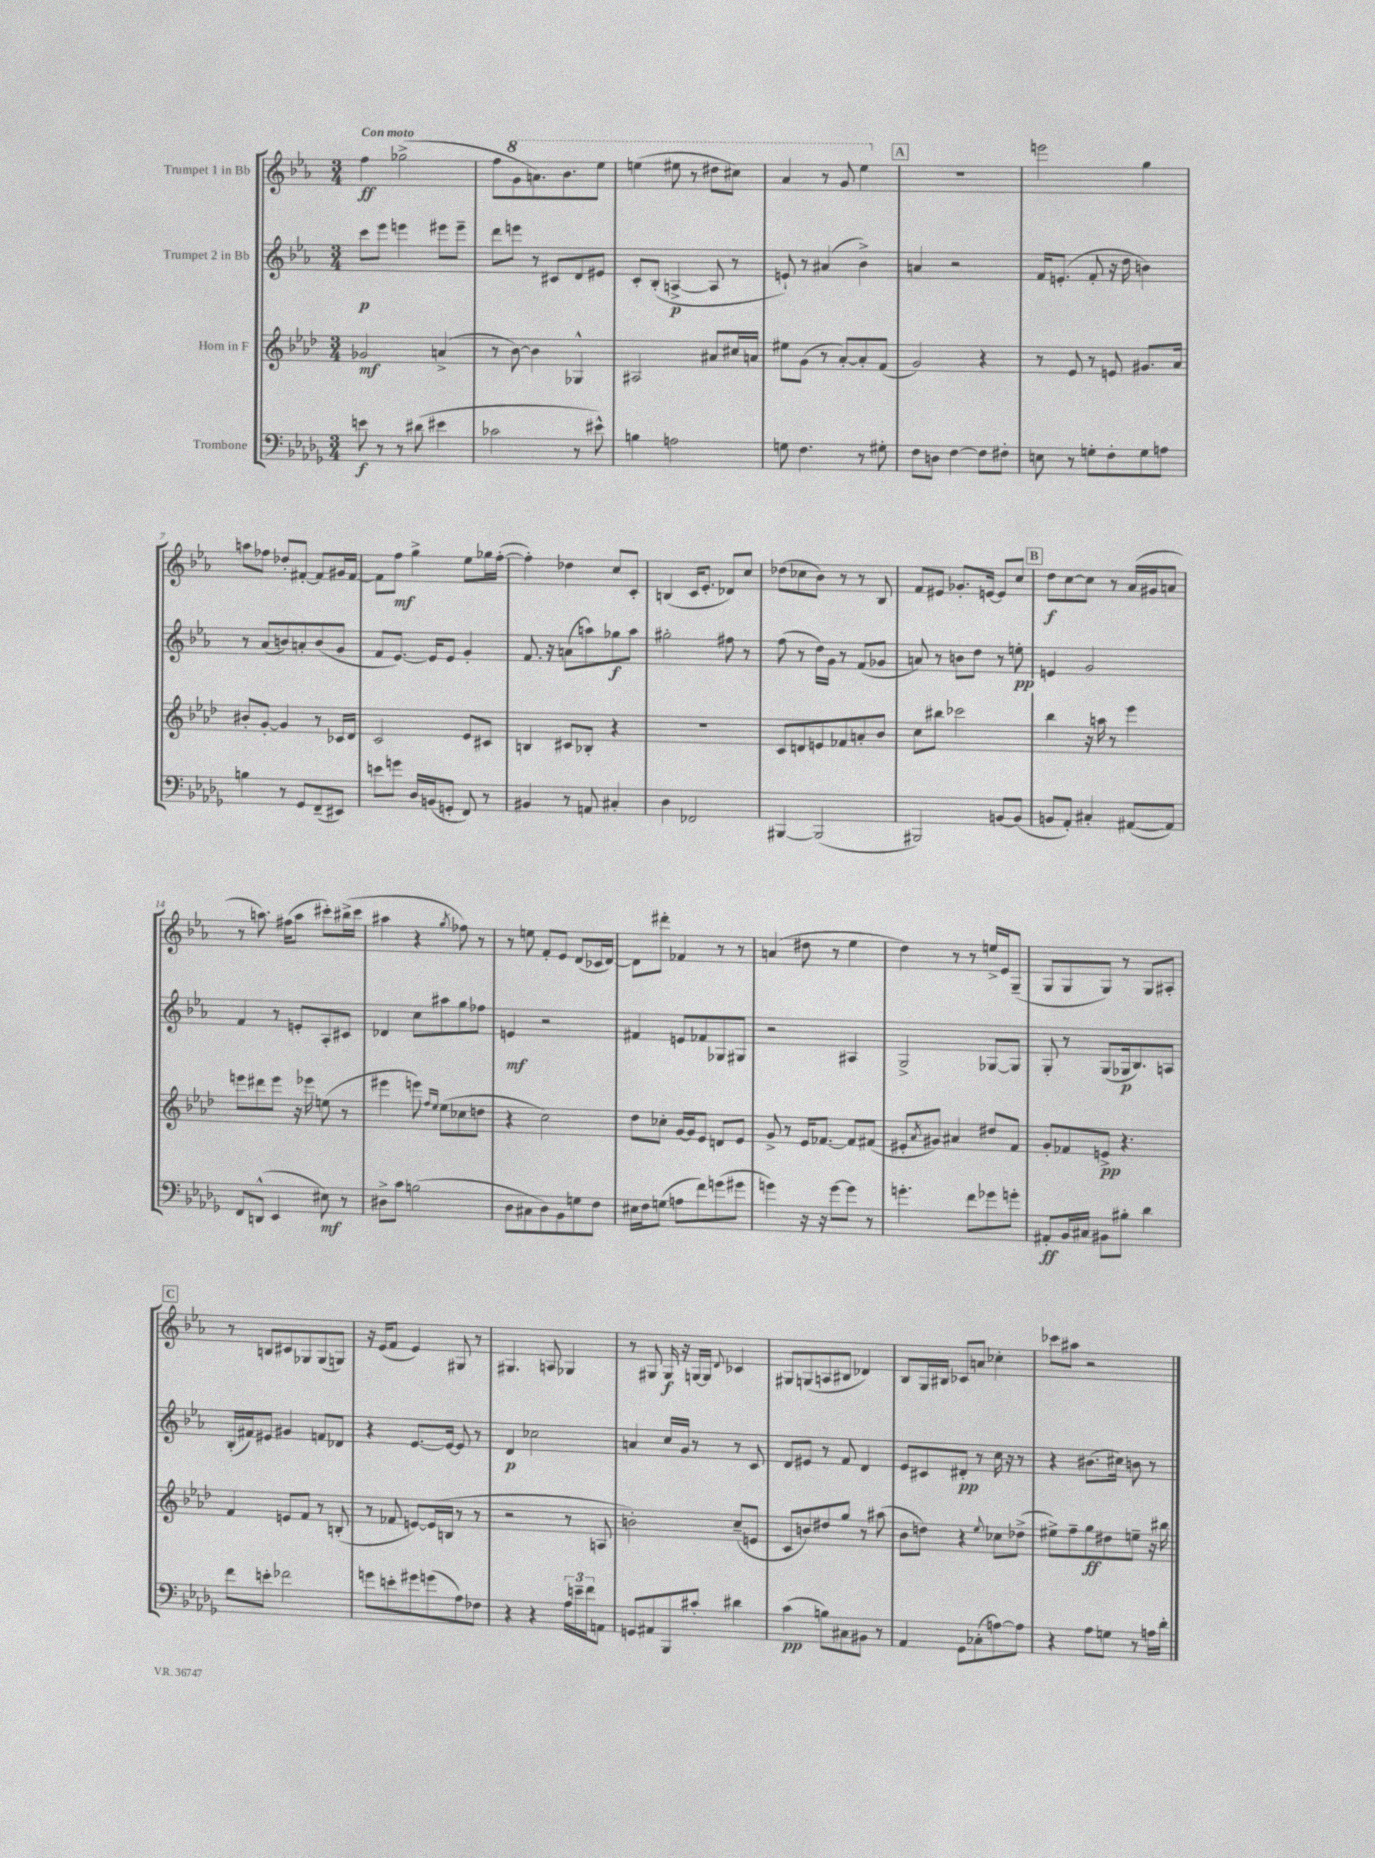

**kern	**dynam	**kern	**dynam	**kern	**dynam	**kern	**dynam
*part4	*part4	*part3	*part3	*part2	*part2	*part1	*part1
*staff4	*staff4	*staff3	*staff3	*staff2	*staff2	*staff1	*staff1
*I"Trombone	*	*I"Horn in F	*	*I"Trumpet 2 in Bb	*	*I"Trumpet 1 in Bb	*
*clefF4	*	*clefG2	*	*clefG2	*	*clefG2	*
*k[b-e-a-d-g-]	*	*k[b-e-a-d-]	*	*k[b-e-a-]	*	*k[b-e-a-]	*
*M3/4	*	*M3/4	*	*M3/4	*	*M3/4	*
=1	=1	=1	=1	=1	=1	=1	=1
!	!	!	!	!	!	!LO:TX:a:B:t=Con moto	!
8en\	f	2g-X/	mf	8ccc\L	p	4ff\	ff
8r	.	.	.	8eee-\J	.	.	.
8r	.	.	.	4eeen\	.	(2gg-X^\	.
(8d#X\	.	.	.	.	.	.	.
4e#X\	.	(4an^/	.	8eee#X\L	.	.	.
.	.	.	.	8eee#~\J	.	.	.
=2	=2	=2	=2	=2	=2	=2	=2
2c-X\	.	8r	.	8ddd\L	.	8ff\L	.
*	*	*	*	*	*	*8va	*
.	.	[8b-\)	.	8eeen\J	.	8gg\	.
.	.	4b-\]	.	8r	.	8.aan\)	.
.	.	.	.	8c#X/L	.	.	.
.	.	.	.	.	.	8.bb-\	.
8r	.	4G-X^^/	.	8d/	.	.	.
8e#X^^\)	.	.	.	8e#X/J	.	8eee-\J	.
=3	=3	=3	=3	=3	=3	=3	=3
4Bn\	.	2A#X/	.	8c'/L	.	(4eeen\	.
.	.	.	.	(8B-'/J	.	.	.
2An\	.	.	.	[4An^/	p	8eee#X\	.
.	.	.	.	.	.	8r	.
.	.	8a#X/L	.	8A/]	.	8ddd#X\L	.
.	.	16cc#X/L	.	8r	.	8ccc#X\J)	.
.	.	16an/JJ	.	.	.	.	.
=4	=4	=4	=4	=4	=4	=4	=4
8Gn\	.	8ee#X\L	.	8en`/)	.	4aa-/	.
4.F\	.	(8g\J	.	8r	.	.	.
.	.	8r	.	(4a#X/	.	8r	.
.	.	[8a-'/L)	.	.	.	8gg/	.
8r	.	8a-'/]	.	4b-^\)	.	4eee-\	.
8G#X'\	.	(8f/J	.	.	.	.	.
!!LO:REH:place=s1:t=A
=5	=5	=5	=5	=5	=5	=5	=5
*	*	*	*	*	*	*X8va	*
8F\L	.	2g/)	.	4an/	.	2.r	.
8Dn\J	.	.	.	.	.	.	.
[4F\	.	.	.	2r	.	.	.
8F\L]	.	4r	.	.	.	.	.
8F#X'\J	.	.	.	.	.	.	.
=6	=6	=6	=6	=6	=6	=6	=6
8En\	.	8r	.	16f/KL	.	2eeen\	.
.	.	.	.	(8.en'/J	.	.	.
8r	.	8e-/	.	.	.	.	.
8Gn'\L	.	8r	.	8f'/	.	.	.
8F'\	.	8en/	.	16r	.	.	.
.	.	.	.	16dd\	.	.	.
8G\	.	8.g#X/L	.	4bn\)	.	4gg\	.
8An\J	.	.	.	.	.	.	.
.	.	16a-/Jk	.	.	.	.	.
!!LO:LB:g=z
=7	=7	=7	=7	=7	=7	=7	=7
4Bn\	.	8b#X'/L	.	8r	.	8aan\L	.
.	.	[8g'/J	.	(8a-/L	.	8ff-X\J	.
8r	.	4g/]	.	8bn/)	.	8dd-X'/L	.
8GG-/L	.	.	.	8an'/	.	[8f#X'/J	.
(8FF~/	.	8r	.	(8b/	.	8f#/L]	.
8EE#X/J)	.	16c-X/LL	.	8g/J	.	16g#X/L	.
.	.	16d-/JJ	.	.	.	[16f#/JJ	.
=8	=8	=8	=8	=8	=8	=8	=8
8en\L	.	2c/	.	8f/L	.	8f#\L]	.
8gn\J	.	.	.	[8.e-/J)	.	8ff\J	mf
16D-/LL	.	.	.	.	.	4gg^\	.
(16BBn/J	.	.	.	16e-/KL]	.	.	.
8GGn'/J	.	.	.	8e-/J	.	.	.
8FF/)	.	8e-/L	.	4g'/	.	8ee-\L	.
8r	.	8c#X/J	.	.	.	16gg-X\L	.
.	.	.	.	.	.	([16ff'\JJ	.
=9	=9	=9	=9	=9	=9	=9	=9
4BB#X/	.	4Bn/	.	8.f/	.	4ff'\])	.
.	.	.	.	16r	.	.	.
8r	.	8c#X/L	.	(8an\L	.	4dd-X\	.
8AAn/	.	8B-X'/J	.	8aan\)	.	.	.
4C#X'/	.	4r	.	8gg-X\	f	8cc/L	.
.	.	.	.	8aa\J	.	8c'/J	.
=10	=10	=10	=10	=10	=10	=10	=10
4D-\	.	2.r	.	2gg#X'\	.	(4Bn/	.
2FF-X/	.	.	.	.	.	16c/KL	.
.	.	.	.	.	.	8.e-'/J	.
.	.	.	.	8ff#X\	.	8d-X/L)	.
.	.	.	.	8r	.	8cc/J	.
=11	=11	=11	=11	=11	=11	=11	=11
[4BBB#X/	.	8c/L	.	(8ff\	.	(8dd-X\L	.
.	.	8dn/	.	8r	.	8cc-X\	.
(2BBB#/]	.	8en/	.	16dd\LL)	.	8b-\J)	.
.	.	.	.	16g\JJ	.	.	.
.	.	8f-X/	.	8r	.	8r	.
.	.	8an'/	.	(8f/L	.	8r	.
.	.	8b-/J	.	8g-X/J	.	8B-/	.
=12	=12	=12	=12	=12	=12	=12	=12
2BBB#X/)	.	8cc\L	.	8an/)	.	8f/L	.
.	.	8bb#X\J	.	8r	.	8e#X/J	.
.	.	2ccc-X\	.	8bn\L	.	8.g-X'/L	.
.	.	.	.	8dd\J	.	.	.
.	.	.	.	.	.	[16en/Jk	.
[8BBn/L	.	.	.	8r	.	8e/L]	.
(8BB/J]	.	.	.	8een'\	pp	8cc/J	.
!!LO:REH:place=s1:t=B
=13	=13	=13	=13	=13	=13	=13	=13
8BBn/L	.	4bb-\	.	4en/	.	8dd\L	f
8AA-'/J)	.	.	.	.	.	[8cc\	.
4C#X'/	.	16r	.	2g/	.	8cc\J]	.
.	.	16aan\	.	.	.	.	.
.	.	8r	.	.	.	8r	.
([8AA#X/L	.	4eee-\	.	.	.	(16a-/LL	.
.	.	.	.	.	.	16g#X/J	.
8AA#/J])	.	.	.	.	.	8an/J	.
!!LO:LB:g=z
=14	=14	=14	=14	=14	=14	=14	=14
8FF/L	.	8eeen\L	.	4f/	.	8r	.
(8DDn^^/J	.	8ddd#X\	.	.	.	8.aan\)	.
4EE-/	.	8eee\J	.	8r	.	.	.
.	.	.	.	.	.	(16ff#X\KL	.
.	.	16r	.	8en'/L	.	8aa\J	.
.	.	16eee-X\	.	.	.	.	.
8E#X\)	mf	(8een\	.	8A-'/	.	8ccc#X'\L)	.
8r	.	8r	.	8c#X/J	.	(16bb#X^\L	.
.	.	.	.	.	.	16ccc#\JJ	.
=15	=15	=15	=15	=15	=15	=15	=15
8D#X^\L	.	4eee#X\	.	4d-X/	.	4aa#X\	.
8c\J	.	.	.	.	.	.	.
(2Bn\	.	8eeen\)	.	8cc\L	.	4r	.
.	.	16qqff/LL	.	.	.	.	.
.	.	16qqee-/JJ	.	.	.	.	.
.	.	(8ee-\L	.	8aa#X\	.	.	.
.	.	.	.	.	.	8qgg/	.
.	.	8cc-X\	.	8gg\	.	8ff-X\)	.
.	.	8ddn\J	.	8ff-X\J	.	8r	.
=16	=16	=16	=16	=16	=16	=16	=16
8D-\L	.	4r	.	4en/	mf	8r	.
8C#X\	.	.	.	.	.	8een\	.
8D-\)	.	2cc\)	.	2r	.	8f'/L	.
8BB-\	.	.	.	.	.	8e-/J	.
8Gn\	.	.	.	.	.	(8d/L	.
8F\J	.	.	.	.	.	16c-X/L	.
.	.	.	.	.	.	[16d/JJ)	.
=17	=17	=17	=17	=17	=17	=17	=17
16E#X\LL	.	8dd-\L	.	4f#X/	.	8d\L]	.
16F\J	.	.	.	.	.	.	.
(8Gn\J	.	8cc-X'\J	.	.	.	8ddd#X'\J	.
8An\L	.	[16g/LL	.	8en/L	.	4f-X/	.
.	.	16g/J]	.	.	.	.	.
8f\)	.	8e-/J	.	8f-X/	.	.	.
(8gn\	.	8dn/L	.	8G-X/	.	8r	.
8g#X\J	.	8e-/J	.	8G#X/J	.	8r	.
=18	=18	=18	=18	=18	=18	=18	=18
4gn\)	.	8g^/	.	2r	.	(4an/	.
.	.	8r	.	.	.	.	.
16r	.	16e-/KL	.	.	.	8dd#X\	.
16r	.	[8.f-X/J	.	.	.	.	.
[8g\L	.	.	.	.	.	8r	.
8g\J]	.	8f-/L]	.	4A#X/	.	4ee-\	.
8r	.	(8f#X/J	.	.	.	.	.
=19	=19	=19	=19	=19	=19	=19	=19
4.gn'\	.	8e#X'/L	.	2G^/	.	4dd\)	.
.	.	8qa-/	.	.	.	.	.
.	.	8g#X/J)	.	.	.	.	.
.	.	4a#X/	.	.	.	8r	.
8f\L	.	.	.	.	.	8r	.
8g-X\	.	8dd#X/L	.	[8G-X/L	.	16een^/LL	.
.	.	.	.	.	.	16e-/J	.
8gn'\J	.	8f/J	.	8G-/J]	.	(8G~/J	.
=20	=20	=20	=20	=20	=20	=20	=20
8AA#X'/L	ff	8g'/L	.	8G'/	.	8G/L	.
16BB-/L	.	8f-X/	.	8r	.	8G/	.
16C#X/JJ	.	.	.	.	.	.	.
8BB#X\L	.	8en^/J	pp	(8G/L	.	8G/J)	.
8B#X'\J	.	4.r	.	16G-X/k	p	8r	.
.	.	.	.	8.B-/)	.	.	.
4d-\	.	.	.	.	.	8G/L	.
.	.	.	.	8An/J	.	8A#X'/J	.
!!LO:LB:g=z
!!LO:REH:place=s1:t=C
=21	=21	=21	=21	=21	=21	=21	=21
8f\L	.	4f/	.	(16B-'/LL	.	8r	.
.	.	.	.	16f#X/J)	.	.	.
8en'\J	.	.	.	8e#X/J	.	8Bn/L	.
2f-X\	.	8en/L	.	4g#X/	.	8c#X/	.
.	.	8f/J	.	.	.	8G-X/	.
.	.	8r	.	8fn/L	.	(8G-/	.
.	.	(8Bn'/	.	8d-X/J	.	8Gn/J)	.
=22	=22	=22	=22	=22	=22	=22	=22
8gn\L	.	8r	.	4r	.	16r	.
.	.	.	.	.	.	(16e-/KL	.
8en'\	.	8f-X/	.	.	.	8f/J	.
8g#X\	.	[8en/L)	.	[8.e-/L	.	4e-/)	.
(8gn\	.	(16e/L]	.	.	.	.	.
.	.	16Bn/JJ	.	16e-/Jk_	.	.	.
8A-\)	.	8r	.	8e-/]	.	8G#X/	.
8F-X\J	.	8r	.	8r	.	8r	.
=23	=23	=23	=23	=23	=23	=23	=23
4r	.	2r	.	4d/	p	4.G#X/	.
4r	.	.	.	2cc-X\	.	.	.
.	.	.	.	.	.	8An/	.
24A-\LL	.	8r	.	.	.	4G-X/	.
24en~\	.	.	.	.	.	.	.
24f\J	.	.	.	.	.	.	.
8AAn\J	.	8An/	.	.	.	.	.
=24	=24	=24	=24	=24	=24	=24	=24
8GGn/L	.	2bn'\)	.	4an/	.	8r	.
8AA#X/	.	.	.	.	.	8G#X/	.
8BBB-/	.	.	.	16cc/LL	.	16G#/	f
.	.	.	.	16g/JJ	.	16r	.
8c#X'/J	.	.	.	8r	.	[16Gn/LL	.
.	.	.	.	.	.	16G/JJ]	.
.	.	.	.	.	.	8qqd/	.
4d#X\	.	(8cc~/L	.	8r	.	4c-X/	.
.	.	8en/J	.	8c/	.	.	.
=25	=25	=25	=25	=25	=25	=25	=25
(4c\	pp	8c/L	.	8d/L	.	8G#X/L	.
.	.	8bn/)	.	8e#X/J	.	(8Gn/	.
8Bn\L)	.	8dd#X/	.	8r	.	8An/	.
8C#X\	.	8gg/J	.	8f/	.	8B#X/J	.
8BB#X\J	.	8r	.	4d/	.	4d-X/)	.
8r	.	(8aa#X\	.	.	.	.	.
=26	=26	=26	=26	=26	=26	=26	=26
4AA-/	.	8b-\L	.	8e-/L	.	8B-/L	.
.	.	8ddn\J)	.	8c#X/	.	16G/L	.
.	.	.	.	.	.	16B#X/JJ	.
8GG-\L	.	4r	.	8d#X'/J	pp	8c-X/L	.
(8C-X'\	.	.	.	8r	.	8an/J	.
.	.	8qqee-/	.	.	.	.	.
[8An\)	.	8cc-X\L	.	16cc\	.	4cc-X'\	.
.	.	.	.	16r	.	.	.
8A\J]	.	(8dd-X^\J	.	8r	.	.	.
=27	=27	=27	=27	=27	=27	=27	=27
4r	.	8ee#X^\L)	.	4r	.	8ccc-X\L	.
.	.	8ff~\	.	.	.	8aa#X\J	.
8A-\L	.	8gg\	ff	(8.b#X\L	.	2r	.
8Gn\J	.	8dd#X\	.	.	.	.	.
.	.	.	.	16cc#X\Jk)	.	.	.
8r	.	8een~\J	.	8bn\	.	.	.
16An\LL	.	16r	.	8r	.	.	.
16d-'\JJ	.	16bb#X\	.	.	.	.	.
==	==	==	==	==	==	==	==
*-	*-	*-	*-	*-	*-	*-	*-
